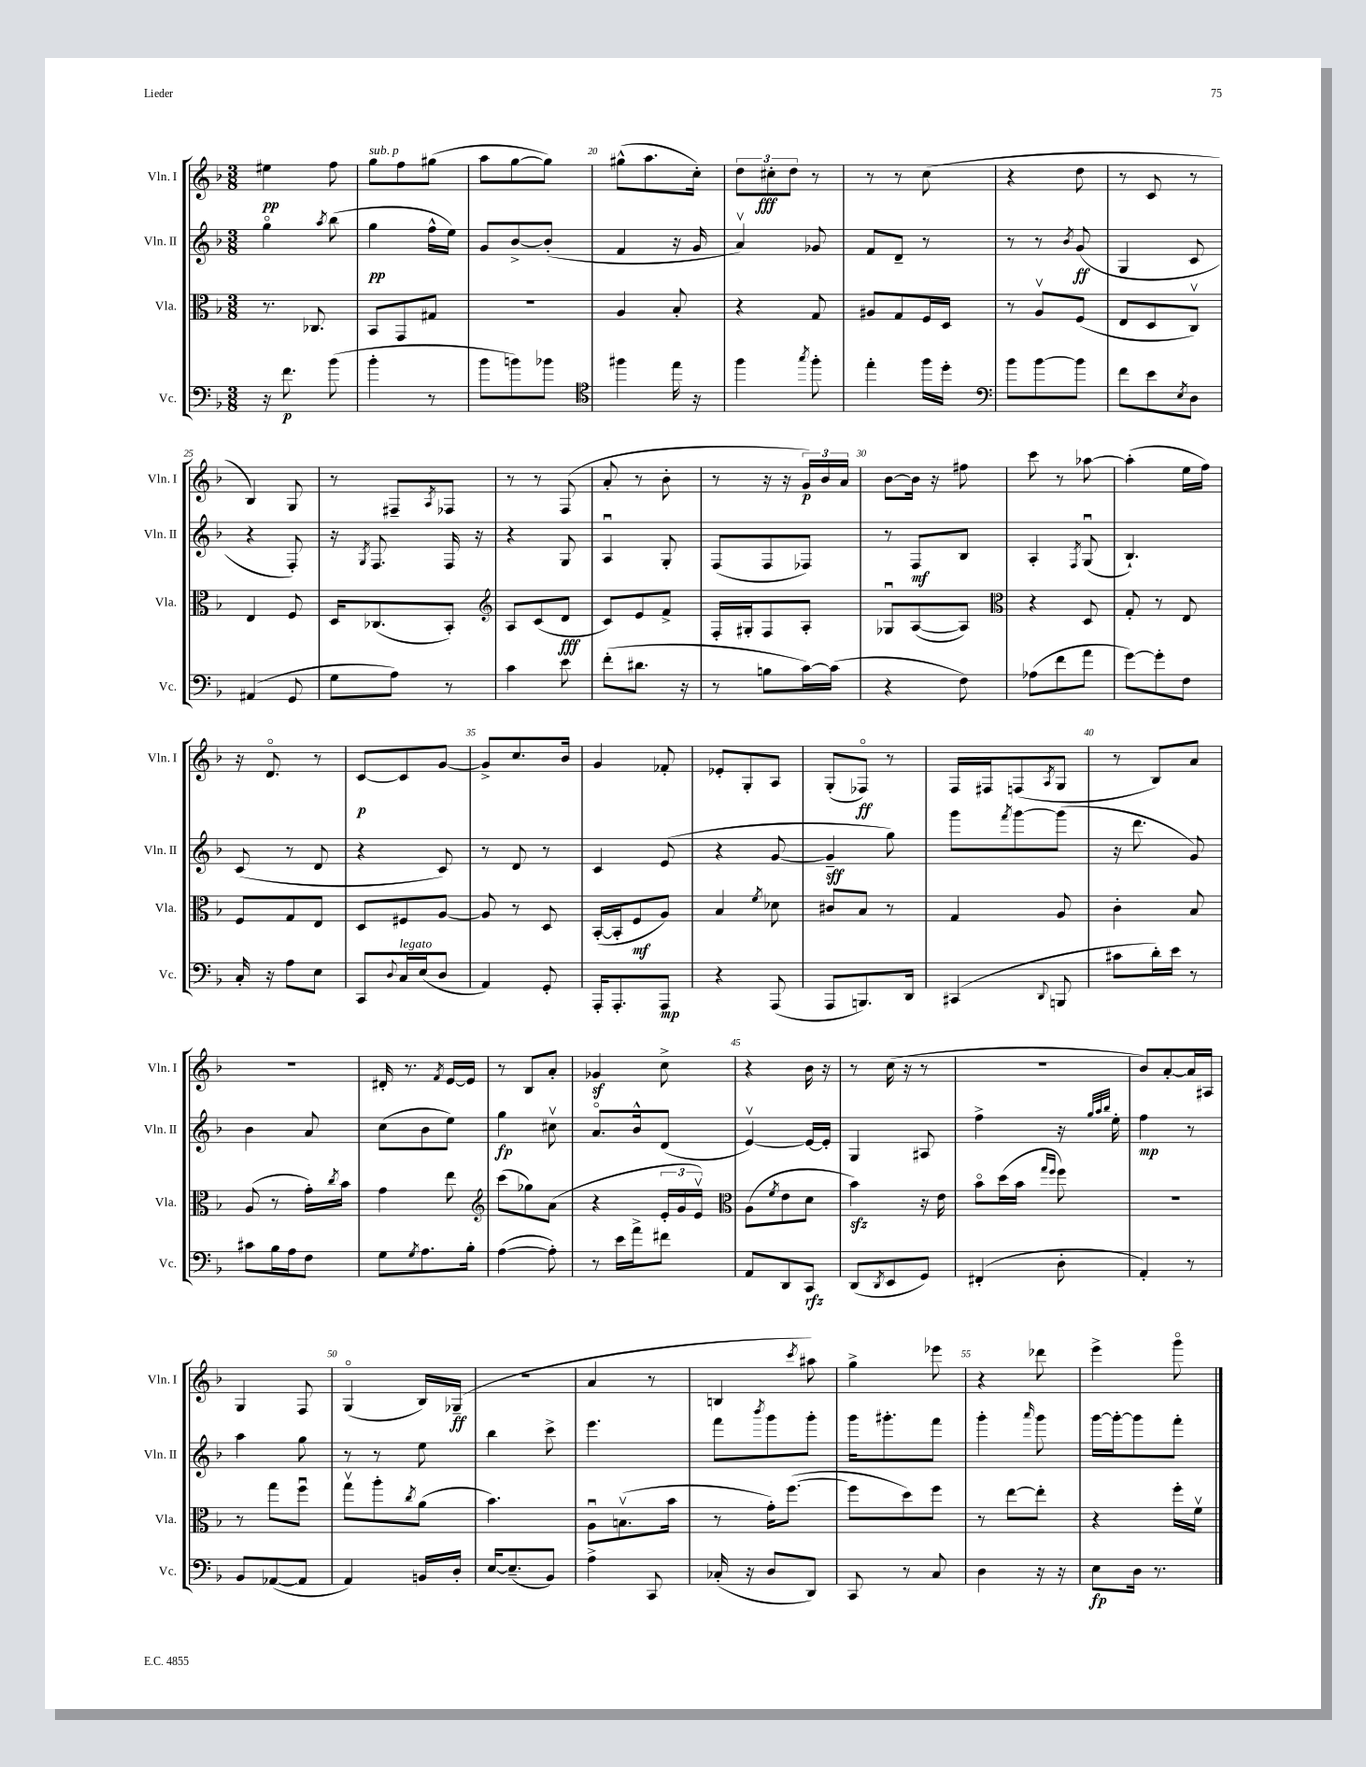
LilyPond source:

<<
\new StaffGroup <<
\new Staff = "s0" \with { instrumentName = "Vln. I" shortInstrumentName = "Vln. I" } {
    \clef treble \key f \major \numericTimeSignature \time 3/8
    eis''4\pp f''8 |
    g''8^\markup { \italic "sub. p" } f''8 gis''8( |
    a''8 g''8~ g''8) |
    gis''8-^( a''8. c''16-.) |
    \tuplet 3/2 { d''8 cis''8-.\fff d''8 } r8 |
    r8 r8 c''8( |
    r4 d''8 |
    r8 c'8 r8 |
    bes4) g8 |
    r8 fis8-- \acciaccatura { a8 } fes8 |
    r8 r8 f8( |
    a'8-. r8 bes'8-. |
    r8 r16 r16 \tuplet 3/2 { g'16\p) bes'16 a'16 } |
    bes'8~ bes'16 r16 fis''8 |
    c'''8 r8 aes''8~ |
    aes''4-.( e''16 f''16) |
    r16 d'8.\flageolet r8 |
    c'8~\p c'8 g'8~ |
    g'8-> c''8. bes'16 |
    g'4 fes'8-. |
    ees'8-. g8-. a8 |
    g8-.( fes8\flageolet\ff) r8 |
    f16 fis16 f8( \acciaccatura { a8 } g8 |
    r8 bes8) a'8 |
    R4. |
    dis'16-. r8. \acciaccatura { f'8 } e'16~ e'16 |
    r8 bes8 a'8-. |
    ges'4\sf c''8-> |
    r4 bes'16 r16 |
    r8 c''16( r16 r8 |
    R4. |
    bes'8) a'8~-. a'16 ais16 |
    g4 f8 |
    g4\flageolet( bes16) ges16--\ff( |
    R4. |
    a'4 r8 |
    b4 \acciaccatura { c'''8 } ais''8) |
    g''4-> ees'''8 |
    r4 des'''8 |
    e'''4-> g'''8\flageolet \bar "|." |
}
\new Staff = "s1" \with { instrumentName = "Vln. II" shortInstrumentName = "Vln. II" } {
    \clef treble \key f \major \numericTimeSignature \time 3/8
    g''4\flageolet \acciaccatura { a''8 } bes''8( |
    g''4\pp f''16-^ e''16) |
    g'8 bes'8~-> bes'8-.( |
    f'4 r16 g'16 |
    a'4\upbow) ges'8 |
    f'8 d'8-- r8 |
    r8 r8 \acciaccatura { bes'8 } g'8\ff( |
    g4 c'8 |
    r4 f8-.) |
    r16 \acciaccatura { g8 } f8. f16 r16 |
    r4 g8 |
    a4\downbow g8-. |
    f8( f8 fes8) |
    r8 f8\mf bes8 |
    a4-. \acciaccatura { f8 } g8\downbow( |
    bes4.-!) |
    c'8( r8 d'8 |
    r4 c'8) |
    r8 d'8 r8 |
    c'4 e'8( |
    r4 g'8~ |
    g'4--\sff g''8) |
    g'''8 \acciaccatura { f'''8 } g'''8~ g'''8( |
    r16 d'''8. g'8) |
    bes'4 a'8 |
    c''8( bes'8 e''8) |
    g''4\fp cis''8\upbow |
    a'8.\flageolet bes'16-^ d'8( |
    e'4~\upbow) e'16~ e'16-. |
    g4 ais8 |
    f''4-> r16 \grace { g''32 a''32 bes''32 } e''16-. |
    f''4\mp r8 |
    a''4 g''8 |
    r8 r8 e''8 |
    bes''4 c'''8-> |
    e'''4. |
    f'''8 \acciaccatura { bes'''8 } g'''8 g'''8-. |
    g'''16 gis'''8.-. f'''8 |
    g'''4-. \grace { a'''16 } g'''8 |
    g'''16~ g'''16~-. g'''8 f'''8-. \bar "|." |
}
\new Staff = "s2" \with { instrumentName = "Vla." shortInstrumentName = "Vla." } {
    \clef alto \key f \major \numericTimeSignature \time 3/8
    r8. ces8. |
    bes,8 g,8 gis8 |
    R4. |
    a4 bes8-. |
    r4 g8 |
    ais8 g8 f16 d16 |
    r8 a8\upbow f8( |
    e8 d8 c8\upbow) |
    e4 f8 |
    d16 ces8.( bes,8-.) |
    \clef treble a8 c'8( d'8\fff |
    c'8) e'8 f'8-> |
    f16-. gis16-. f8 a8-. |
    ges8\downbow a8~( a8) |
    \clef alto r4 d8 |
    g8-. r8 e8 |
    f8 g8 e8 |
    d8 fis8 a8~ |
    a8 r8 d8 |
    bes,16~-.( bes,16-. f8\mf a8) |
    bes4 \acciaccatura { f'8 } des'8 |
    cis'8 bes8 r8 |
    g4 a8 |
    c'4-. bes8 |
    a8( r8 g'16-.) \acciaccatura { c''8 } bes'16 |
    g'4 e''8 |
    \clef treble c'''8( ges''8) a'8( |
    r4 \tuplet 3/2 { e'16-. g'16 e'16\upbow) } |
    \clef alto a8( \acciaccatura { f'8 } e'8 d'8 |
    bes'4\sfz) r16 e'16 |
    bes'8\flageolet d''16( bes'16 \grace { g''16 f''16 } f''8) |
    R4. |
    r8 g''8 f''8\downbow |
    g''8\upbow a''8-. \acciaccatura { c''8 } a'8( |
    bes'4.) |
    a8\downbow b8.\upbow( bes'16 |
    r8 g'16-.) f''8.~( |
    f''8 d''8) f''8 |
    r8 e''8~ e''8-. |
    r4 f''16-. f'16\upbow \bar "|." |
}
\new Staff = "s3" \with { instrumentName = "Vc." shortInstrumentName = "Vc." } {
    \clef bass \key f \major \numericTimeSignature \time 3/8
    r16 f'8.\p bes'8( |
    bes'4-. r8 |
    bes'8 b'8) bes'8 |
    \clef tenor fis''4 e''16 r16 |
    f''4 \acciaccatura { g''8 } f''8-. |
    e''4-. f''16 d''16-. |
    \clef bass bes'8 bes'8~ bes'8 |
    f'8 e'8 \acciaccatura { e8 } d8 |
    ais,4( g,8 |
    g8 a8) r8 |
    c'4 e'8 |
    f'8-.( dis'8. r16 |
    r8 b8 c'16~) c'16( |
    r4 f8) |
    aes8( f'8 a'8 |
    g'8~) g'8-. f8 |
    c16-. r16 a8 e8 |
    c,8 \appoggiatura { d8 } c16^\markup { \italic "legato" } e16( d8 |
    a,4) g,8-. |
    a,,16-. a,,8.-. a,,8\mp |
    r4 a,,8( |
    a,,8 b,,8.) d,16 |
    cis,4( \appoggiatura { d,8 } b,,8 |
    cis'8 d'16-.) e'16 r8 |
    cis'8 bes16 a16 f8 |
    g8 \acciaccatura { g8 } a8. bes16-. |
    a4~( a8-.) |
    r8 e'16 a'16-> fis'8 |
    a,8 d,8 c,8\rfz |
    d,8( \acciaccatura { d,8 } e,8 g,8) |
    fis,4-.( d8-. |
    a,4-.) r8 |
    bes,8 aes,8~( aes,8 |
    a,4) b,16 d16-. |
    e16~ e8.--( bes,8) |
    a4-> c,8 |
    ces16-.( r16 d8 d,8) |
    c,8 r8 c8 |
    d4 r16 r16 |
    e8\fp d16 r8. \bar "|." |
}
>>
>>
\layout { \context { \Score currentBarNumber = #17 \override BarNumber.break-visibility = ##(#f #t #t) barNumberVisibility = #(every-nth-bar-number-visible 5) } }
